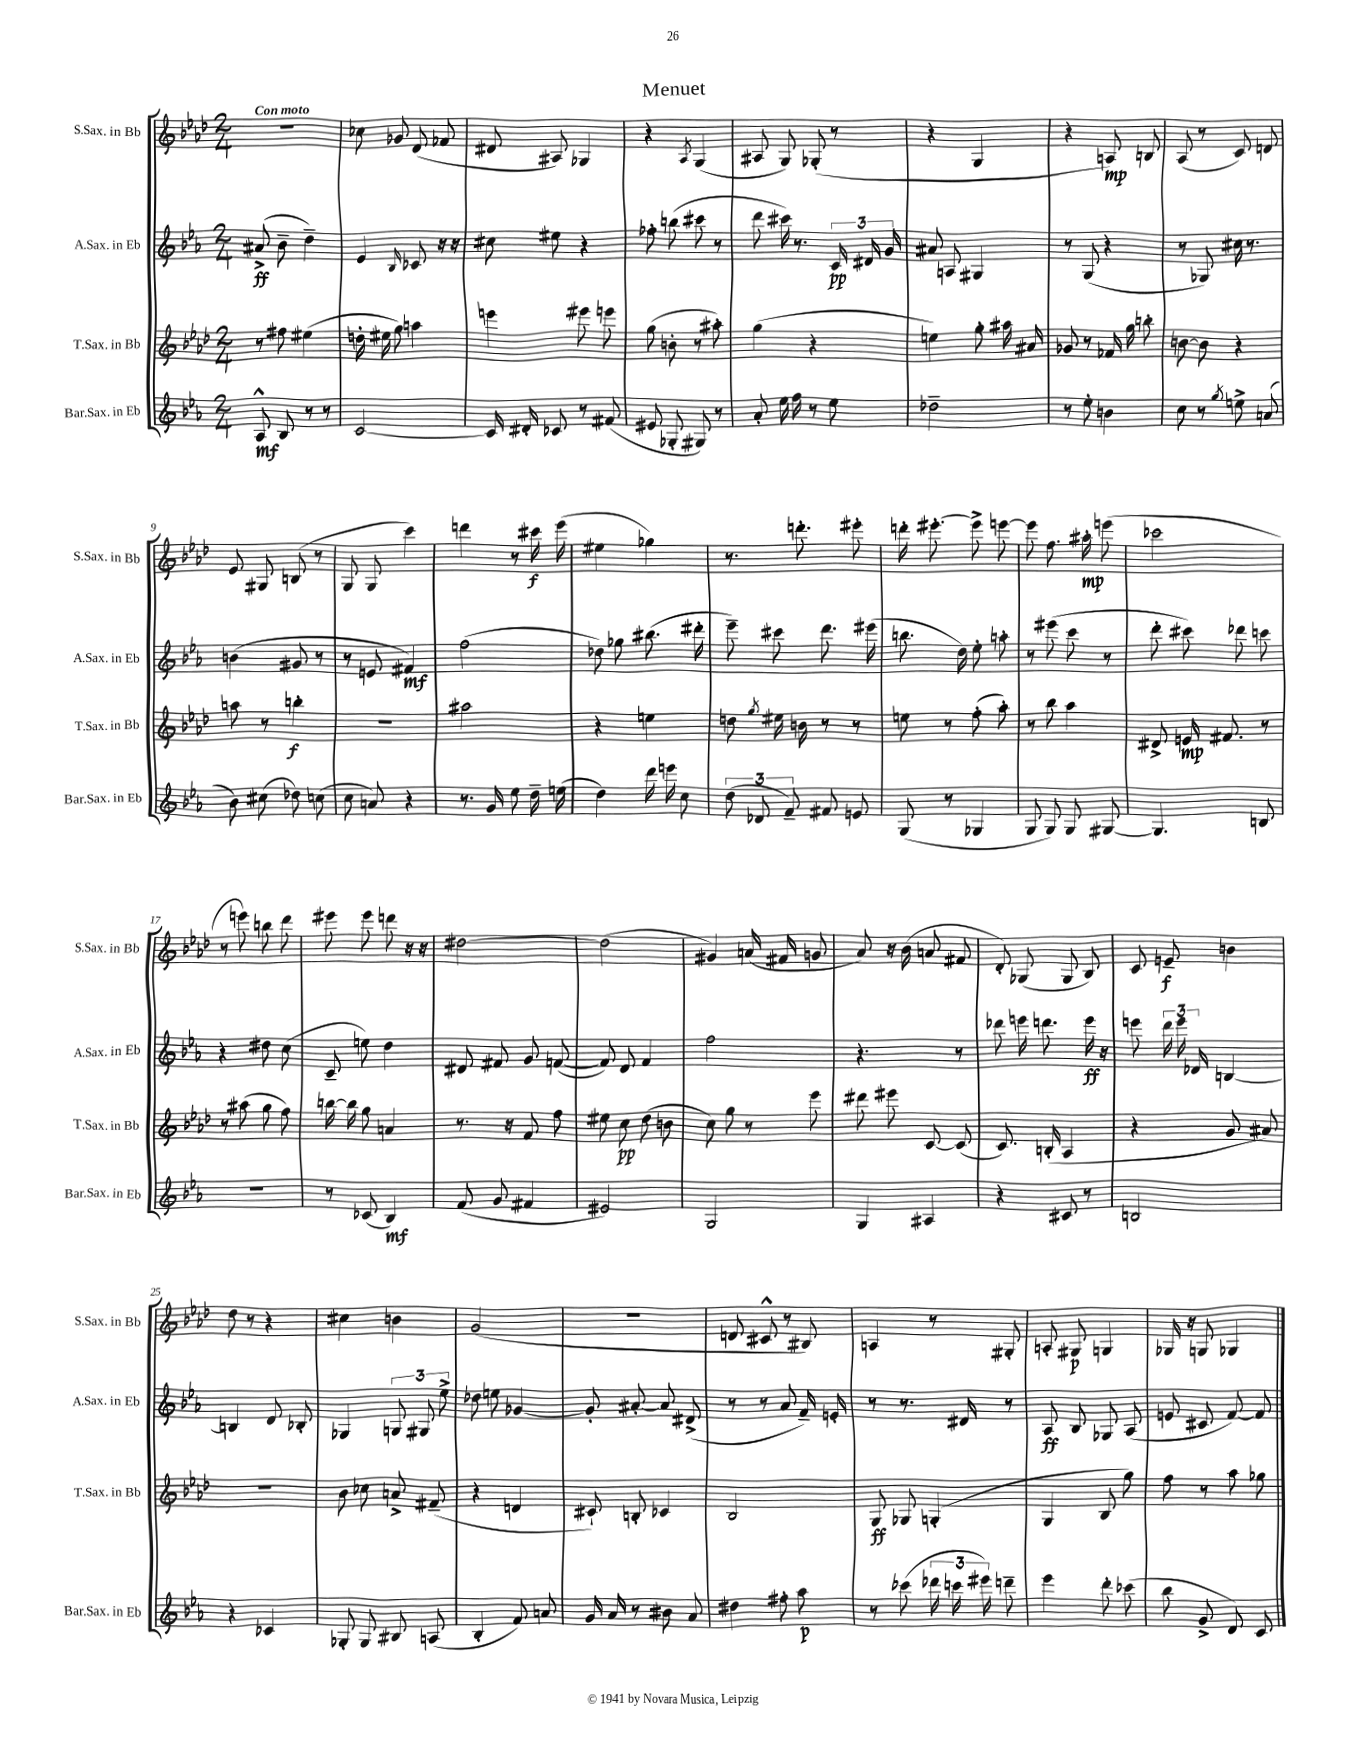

**kern	**dynam	**kern	**dynam	**kern	**dynam	**kern	**dynam
*part4	*part4	*part3	*part3	*part2	*part2	*part1	*part1
*staff4	*staff4	*staff3	*staff3	*staff2	*staff2	*staff1	*staff1
*I"Bar.Sax. in Eb	*	*I"T.Sax. in Bb	*	*I"A.Sax. in Eb	*	*I"S.Sax. in Bb	*
*I'Bar.Sax. in Eb	*	*I'T.Sax. in Bb	*	*I'A.Sax. in Eb	*	*I'S.Sax. in Bb	*
*clefG2	*	*clefG2	*	*clefG2	*	*clefG2	*
*k[b-e-a-]	*	*k[b-e-a-d-]	*	*k[b-e-a-]	*	*k[b-e-a-d-]	*
*M2/4	*	*M2/4	*	*M2/4	*	*M2/4	*
=1	=1	=1	=1	=1	=1	=1	=1
!	!	!	!	!	!	!LO:TX:a:B:t=Con moto	!
8A-^^/	mf	8r	.	(8a#X^/	ff	2r	.
8B-/	.	8ff#X\	.	8b-~\	.	.	.
8r	.	(4ee#X\	.	4dd~\)	.	.	.
8r	.	.	.	.	.	.	.
=2	=2	=2	=2	=2	=2	=2	=2
[2c/	.	16ddn'\	.	4e-/	.	8cc-X\	.
.	.	16ee#X\	.	.	.	.	.
.	.	8gg\)	.	.	.	8g-X/	.
.	.	.	.	16qqB-/	.	.	.
.	.	4aan\	.	8c-X/	.	(8d-/	.
.	.	.	.	16r	.	8f-X/	.
.	.	.	.	16r	.	.	.
=3	=3	=3	=3	=3	=3	=3	=3
16c/]	.	4eeen\	.	8cc#X\	.	8d#X/	.
16d#X'/	.	.	.	.	.	.	.
8c-X/	.	.	.	8ee#X\	.	8A#X/)	.
8r	.	8eee#X\	.	4r	.	4G-X/	.
(8f#X/	.	8eeen\	.	.	.	.	.
=4	=4	=4	=4	=4	=4	=4	=4
8e#X/	.	(8gg\	.	8ff-X'\	.	4r	.
8G-X'/	.	8bn'\	.	(8bbn\	.	.	.
.	.	.	.	.	.	8qA-/	.
8G#X/)	.	8r	.	8ccc#X\	.	(4G/	.
8r	.	8aa#X'\)	.	8r	.	.	.
=5	=5	=5	=5	=5	=5	=5	=5
8a-'/	.	(4gg\	.	8ddd\	.	8A#X/	.
16ee-\	.	.	.	16ccc#X\)	.	8G/)	.
16ff\	.	.	.	8.r	.	.	.
8r	.	4r	.	.	.	(8G-X'/	.
8ee-\	.	.	.	24c/	pp	8r	.
.	.	.	.	24d#X/	.	.	.
.	.	.	.	24g/	.	.	.
=6	=6	=6	=6	=6	=6	=6	=6
2dd-X~\	.	4een\)	.	8a#X/	.	4r	.
.	.	.	.	8An/	.	.	.
.	.	8gg'\	.	4G#X/	.	4G/	.
.	.	16aa#X\	.	.	.	.	.
.	.	16a#X/	.	.	.	.	.
=7	=7	=7	=7	=7	=7	=7	=7
8r	.	8g-X/	.	8r	.	4r	.
8ee-'\	.	8r	.	(8G/	.	.	.
4bn\	.	16f-X/	.	4r	.	8An/)	mp
.	.	16gg\	.	.	.	.	.
.	.	8bbn'\	.	.	.	8Bn/	.
=8	=8	=8	=8	=8	=8	=8	=8
8cc\	.	[8bn\	.	8r	.	(8A-/	.
8r	.	8b\]	.	8G-X/)	.	8r	.
8qgg/	.	.	.	.	.	.	.
8een^\	.	4r	.	16cc#X\	.	8c/)	.
.	.	.	.	8.r	.	.	.
(8an/	.	.	.	.	.	8dn/	.
!!LO:LB:g=z
=9	=9	=9	=9	=9	=9	=9	=9
8b-\)	.	8aan\	.	(4bn\	.	8e-/	.
(8cc#X\	.	8r	.	.	.	8G#X/	.
8dd-X\)	.	4bbn'\	f	8g#X/	.	(8Bn/	.
(8ccn\	.	.	.	8r	.	8r	.
=10	=10	=10	=10	=10	=10	=10	=10
8cc\	.	2r	.	8r	.	8G/	.
8an/)	.	.	.	8en/	.	8G/	.
4r	.	.	.	4f#X/)	mf	4ccc\)	.
=11	=11	=11	=11	=11	=11	=11	=11
8.r	.	2aa#X\	.	(2ff\	.	4dddn\	.
16g/	.	.	.	.	.	.	.
8ee-\	.	.	.	.	.	8r	.
16dd~\	.	.	.	.	.	16ccc#X\	f
(16een\	.	.	.	.	.	(16eee-\	.
=12	=12	=12	=12	=12	=12	=12	=12
4dd\)	.	4r	.	8dd-X\)	.	4ee#X\	.
.	.	.	.	8gg-X\	.	.	.
16ddd\	.	4een\	.	(8.bb#X\	.	4gg-X\)	.
16eeen\	.	.	.	.	.	.	.
8cc\	.	.	.	.	.	.	.
.	.	.	.	16ddd#X'\	.	.	.
=13	=13	=13	=13	=13	=13	=13	=13
(12dd\	.	8ddn\	.	8eee-~\)	.	8.r	.
12d-X/	.	.	.	.	.	.	.
.	.	8qgg/	.	.	.	.	.
.	.	16ee#X\	.	8ccc#X\	.	.	.
12f~/)	.	.	.	.	.	.	.
.	.	16bn\	.	.	.	8.dddn'\	.
8f#X/	.	8r	.	8.ddd\	.	.	.
8en/	.	8r	.	.	.	8eee#X'\	.
.	.	.	.	(16eee#X\	.	.	.
=14	=14	=14	=14	=14	=14	=14	=14
(8G/	.	8een\	.	8.bbn\	.	16dddn'\	.
.	.	.	.	.	.	[8.eee#X'\	.
8r	.	8r	.	.	.	.	.
.	.	.	.	16dd\)	.	.	.
4G-X/	.	(8ff'\	.	8ee-'\	.	8eee#^\]	.
.	.	8aa-'\)	.	8aan'\	.	[8eeen\	.
=15	=15	=15	=15	=15	=15	=15	=15
8G/	.	8r	.	8r	.	8eee\]	.
8G/)	.	8bb-\	.	(8eee#X\	.	8.ff\	.
8G/	.	4aa-\	.	8ccc\	.	.	.
.	.	.	.	.	.	16aa#X'\	mp
[8G#X/	.	.	.	8r	.	(8eeen\	.
=16	=16	=16	=16	=16	=16	=16	=16
4.G#/]	.	8d#X^/	.	8ddd'\	.	2ccc-X\	.
.	.	16en/	mp	8ccc#X\)	.	.	.
.	.	8.f#X/	.	.	.	.	.
.	.	.	.	8ddd-X\	.	.	.
8Bn/	.	8r	.	8cccn\	.	.	.
!!LO:LB:g=z
=17	=17	=17	=17	=17	=17	=17	=17
2r	.	8r	.	4r	.	8r	.
.	.	(8aa#X\	.	.	.	8eeen\)	.
.	.	8gg\	.	8dd#X\	.	8bbn\	.
.	.	8ff\)	.	(8cc\	.	8ddd-\	.
=18	=18	=18	=18	=18	=18	=18	=18
8r	.	[16bbn\	.	8c~/	.	8eee#X\	.
.	.	16bb\]	.	.	.	.	.
(8c-X/	.	8gg\	.	8een\)	.	8eee#\	.
4B-/)	mf	4an/	.	4dd\	.	8dddn\	.
.	.	.	.	.	.	16r	.
.	.	.	.	.	.	16r	.
=19	=19	=19	=19	=19	=19	=19	=19
(8f/	.	8.r	.	8d#X/	.	[2dd#X\	.
8g/	.	.	.	8f#X/	.	.	.
.	.	16r	.	.	.	.	.
4f#X/	.	8f/	.	8g/	.	.	.
.	.	8ff\	.	([8fn/	.	.	.
=20	=20	=20	=20	=20	=20	=20	=20
2e#X/)	.	8ee#X\	.	8f/])	.	(2dd#\]	.
.	.	8cc\	pp	8d/	.	.	.
.	.	(8dd-\	.	4f/	.	.	.
.	.	8bn\	.	.	.	.	.
=21	=21	=21	=21	=21	=21	=21	=21
2G/	.	8cc\)	.	2ff\	.	4g#X/)	.
.	.	8gg\	.	.	.	.	.
.	.	8r	.	.	.	(16an/	.
.	.	.	.	.	.	16f#X/	.
.	.	8eee-\	.	.	.	8gn/	.
=22	=22	=22	=22	=22	=22	=22	=22
4G/	.	8ddd#X\	.	4.r	.	8a-/)	.
.	.	8eee#X\	.	.	.	16r	.
.	.	.	.	.	.	(16b-\	.
4A#X/	.	[8c/	.	.	.	8an/	.
.	.	(8c/]	.	8r	.	8f#X/	.
=23	=23	=23	=23	=23	=23	=23	=23
4r	.	8.c/)	.	8ddd-X\	.	8d-'/)	.
.	.	.	.	16eeen\	.	(8G-X/	.
.	.	(16Bn'/	.	8.dddn\	.	.	.
8c#X/	.	4A-/	.	.	.	8G-/	.
8r	.	.	.	16eee\	ff	8B-/)	.
.	.	.	.	16r	.	.	.
=24	=24	=24	=24	=24	=24	=24	=24
2Bn/	.	4r	.	8eeen\	.	8c/	.
.	.	.	.	24ddd\	.	8en~/	f
.	.	.	.	24eee\	.	.	.
.	.	.	.	24d-X/	.	.	.
.	.	8g/	.	[4Bn/	.	4bn\	.
.	.	8a#X/)	.	.	.	.	.
!!LO:LB:g=z
=25	=25	=25	=25	=25	=25	=25	=25
4r	.	2r	.	4Bn/]	.	8dd-\	.
.	.	.	.	.	.	8r	.
4c-X/	.	.	.	8d/	.	4r	.
.	.	.	.	8B-X'/	.	.	.
=26	=26	=26	=26	=26	=26	=26	=26
8G-X'/	.	8b-\	.	4G-X/	.	4cc#X\	.
8G-/	.	8cc-X\	.	.	.	.	.
8B#X/	.	8an^/	.	12Gn/	.	4bn\	.
.	.	.	.	12G#X/	.	.	.
(8An/	.	(8f#X~/	.	.	.	.	.
.	.	.	.	12ee-^\	.	.	.
=27	=27	=27	=27	=27	=27	=27	=27
4B-'/	.	4r	.	8dd-X\	.	(2g/	.
.	.	.	.	8een\	.	.	.
8f/)	.	4dn/	.	[4g-X/	.	.	.
8an/	.	.	.	.	.	.	.
=28	=28	=28	=28	=28	=28	=28	=28
16g/	.	8c#X`/)	.	8g-'/]	.	2r	.
16a-/	.	.	.	.	.	.	.
8r	.	8Bn'/	.	[8a#X'/	.	.	.
8b#X\	.	4c-X/	.	8a#/]	.	.	.
8a-/	.	.	.	(8d#X^/	.	.	.
=29	=29	=29	=29	=29	=29	=29	=29
4dd#X\	.	2B-/	.	8r	.	8dn/	.
.	.	.	.	8r	.	8c#X^^/	.
8ff#X'\	.	.	.	8a-/	.	8r	.
8aa-\	p	.	.	16f~/)	.	8B#X/)	.
.	.	.	.	16en'/	.	.	.
=30	=30	=30	=30	=30	=30	=30	=30
8r	.	8G/	ff	8r	.	4An/	.
(8ccc-X\	.	8G-X/	.	8.r	.	.	.
24ddd-X\	.	(4Gn'/	.	.	.	8r	.
24cccn\	.	.	.	.	.	.	.
.	.	.	.	16d#X/	.	.	.
24eee#X\)	.	.	.	.	.	.	.
8dddn~\	.	.	.	8r	.	8G#X'/	.
=31	=31	=31	=31	=31	=31	=31	=31
4eee-\	.	4G/	.	8A-/	ff	8An'/	.
.	.	.	.	8B-/	.	8G#X/	p
8ddd'\	.	8B-/	.	8G-X/	.	4Gn/	.
(8ccc-X\	.	8gg\)	.	(8A-/	.	.	.
=32	=32	=32	=32	=32	=32	=32	=32
8bb-\	.	8ff\	.	8en/	.	16G-X/	.
.	.	.	.	.	.	16r	.
8g^/	.	8r	.	8c#X/	.	8Gn/	.
8d/)	.	8aa-\	.	[8f/)	.	4G-X/	.
8c/	.	8gg-X\	.	8f/]	.	.	.
==	==	==	==	==	==	==	==
*-	*-	*-	*-	*-	*-	*-	*-
